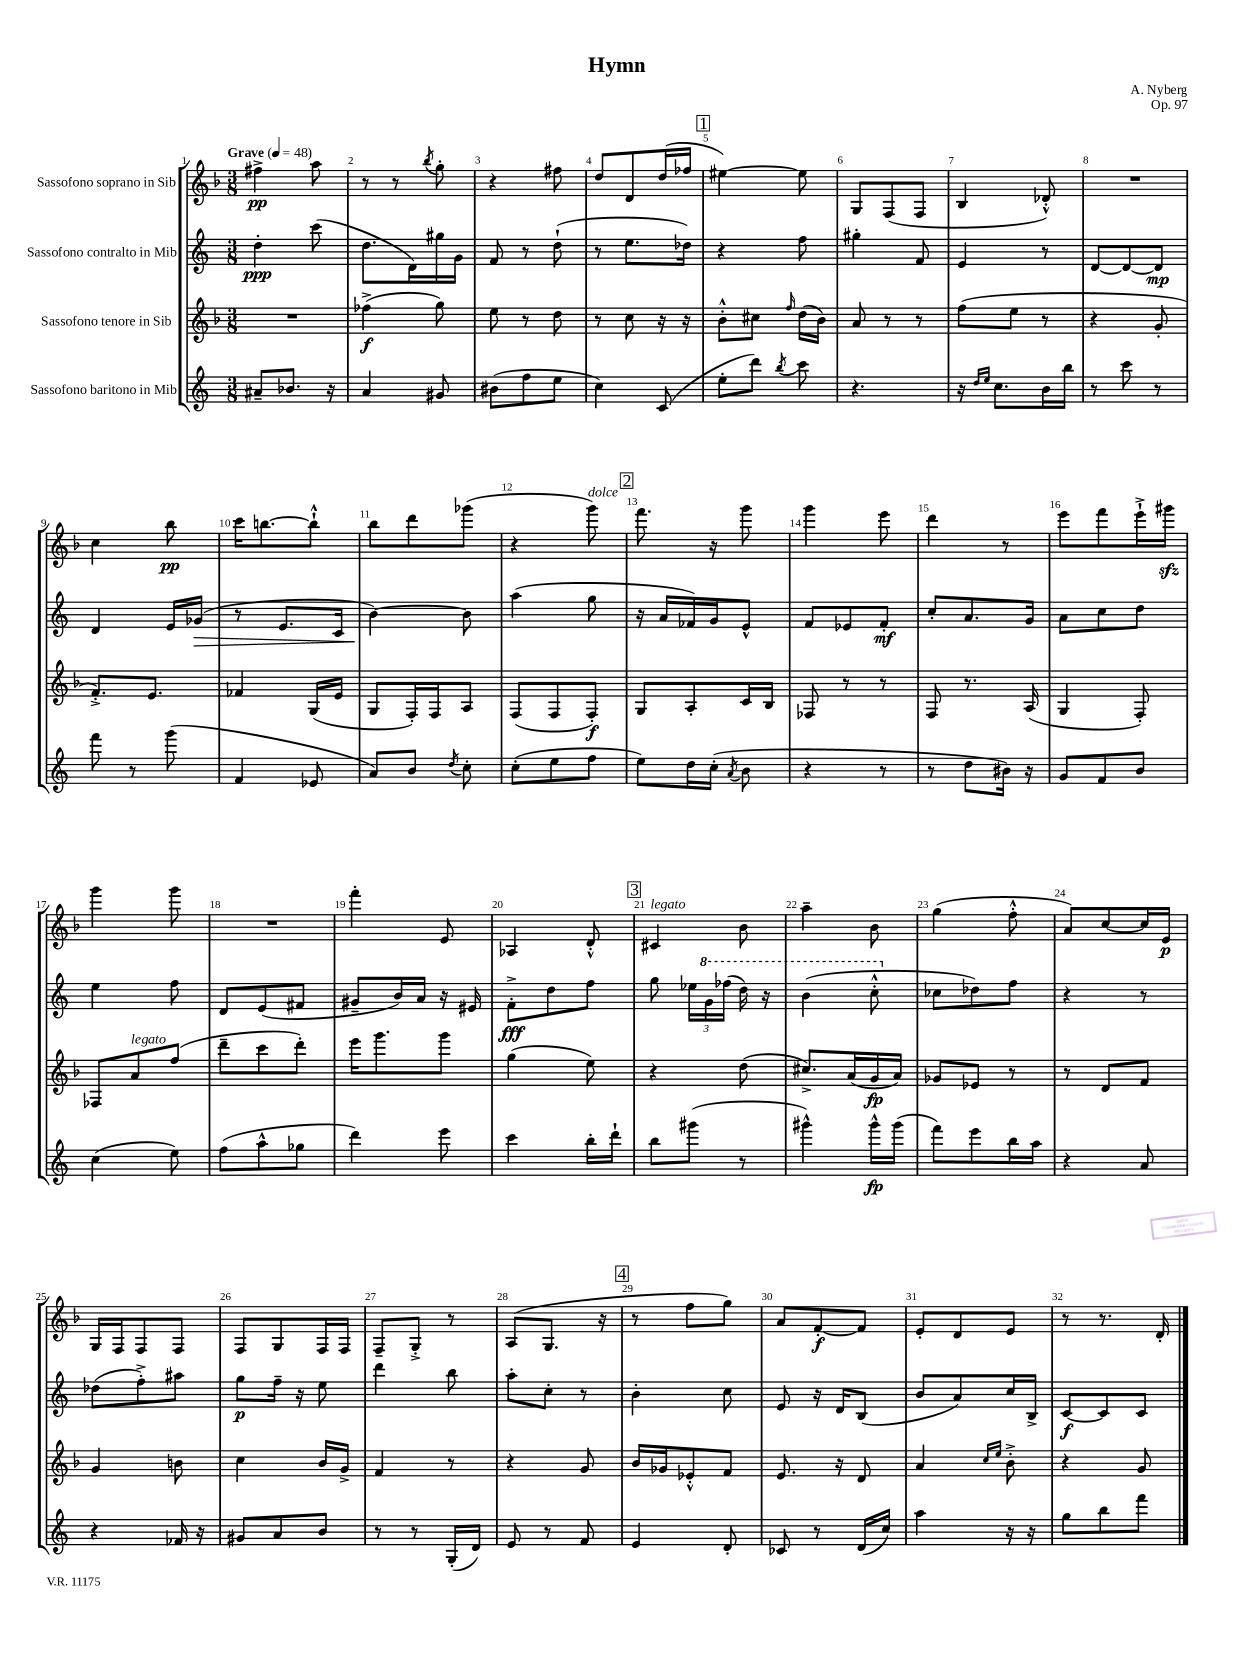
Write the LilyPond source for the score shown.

\header { title = "Hymn" composer = "A. Nyberg" opus = "Op. 97" }
<<
\new StaffGroup <<
\new Staff = "s0" \with { instrumentName = "Sassofono soprano in Sib" } {
    \clef treble \key f \major \numericTimeSignature \time 3/8 \tempo "Grave" 4 = 48
    \autoBeamOff fis''4->\pp a''8 |
    r8 r8 \acciaccatura { bes''8 } g''8-. |
    r4 fis''8 |
    d''8[ d'8 d''16( fes''16] |
    \mark \markup { \box "1" } eis''4~) eis''8 |
    g8[ f8( f8] |
    bes4 des'8-.-^) |
    R4. |
    c''4 bes''8\pp |
    c'''16[ b''8.~ b''8]-!-^ |
    bes''8[ d'''8 ges'''8]( |
    r4 g'''8^\markup { \italic "dolce" }) |
    \mark \markup { \box "2" } f'''8. r16 g'''8 |
    g'''4 e'''8 |
    d'''4 r8 |
    e'''8[ f'''8 e'''16-!-> gis'''16]\sfz |
    g'''4 g'''8 |
    R4. |
    f'''4-. e'8 |
    aes4 d'8-.-^ |
    \mark \markup { \box "3" } cis'4^\markup { \italic "legato" } bes'8 |
    a''4-- bes'8 |
    g''4( f''8-.-^ |
    a'8[) c''8~ c''16 e'16]\p |
    g16[ f16 f8 f8] |
    f8[ g8 f16 f16] |
    f8[-- g8]-.-> r8 |
    a8[( g8.] r16 |
    \mark \markup { \box "4" } r8 f''8[ g''8]) |
    a'8[ f'8~-.\f f'8] |
    e'8[-. d'8 e'8] |
    r8 r8. d'16-. \bar "|." |
}
\new Staff = "s1" \with { instrumentName = "Sassofono contralto in Mib" } {
    \clef treble \key c \major \numericTimeSignature \time 3/8
    \autoBeamOff d''4-.\ppp c'''8( |
    d''8.[ d'16) gis''16 g'16] |
    f'8 r8 d''8-!( |
    r8 e''8.[ des''16]) |
    \mark \markup { \box "1" } r4 f''8 |
    gis''4-. f'8 |
    e'4 r8 |
    d'8[~ d'8~ d'8]\mp |
    d'4 e'16[ ges'16]\>( |
    r8 e'8.[ c'16] |
    b'4~\!) b'8 |
    a''4( g''8 |
    \mark \markup { \box "2" } r16 a'16[ fes'16) g'16 e'8]-^ |
    f'8[ ees'8 f'8]-.\mf |
    c''8[-. a'8. g'16] |
    a'8[ c''8 d''8] |
    e''4 f''8 |
    d'8[ e'8( fis'8] |
    gis'8[-- b'16) a'16] r16 eis'16 |
    f'8[-.->\fff d''8 f''8] |
    \mark \markup { \box "3" } g''8 \tuplet 3/2 { ees''16[ \ottava #1 g''16 fes'''16]( } d'''16) r16 |
    b''4( c'''8-.-^ \ottava #0 |
    ces''8[ des''8) f''8] |
    r4 r8 |
    des''8[( f''8-.->) ais''8] |
    g''8[\p f''16]-- r16 e''8 |
    d'''4 b''8 |
    a''8[-. c''8]-. r8 |
    \mark \markup { \box "4" } b'4-. c''8 |
    e'8 r16 d'16[ b8]( |
    b'8[ a'8) c''16 b16]-> |
    c'8[~\f c'8 c'8] \bar "|." |
}
\new Staff = "s2" \with { instrumentName = "Sassofono tenore in Sib" } {
    \clef treble \key f \major \numericTimeSignature \time 3/8
    \autoBeamOff R4. |
    fes''4->\f( g''8) |
    e''8 r8 d''8 |
    r8 c''8 r16 r16 |
    \mark \markup { \box "1" } bes'8[-.-^ cis''8] \grace { f''16 } d''16[( bes'16]) |
    a'8 r8 r8 |
    f''8[( e''8] r8 |
    r4 g'8-. |
    f'8.[-.->) e'8.] |
    fes'4 g16[( e'16] |
    g8[ f16-.) f16 a8] |
    f8[( f8 f8]-.\f) |
    \mark \markup { \box "2" } g8[ a8-. c'16 bes16] |
    fes8 r8 r8 |
    f8 r8. a16( |
    g4 f8-.) |
    fes8[ a'8^\markup { \italic "legato" } f''8]( |
    d'''8[-- c'''8 d'''8]-.) |
    e'''16[ g'''8. g'''8] |
    g''4( e''8) |
    \mark \markup { \box "3" } r4 d''8( |
    cis''8.[->) a'16( g'16\fp a'16]) |
    ges'8[ ees'8] r8 |
    r8 d'8[ f'8] |
    g'4 b'8 |
    c''4 bes'16[ g'16]-> |
    f'4 r8 |
    r4 g'8 |
    \mark \markup { \box "4" } bes'16[ ges'16 ees'8-.-^ f'8] |
    e'8. r16 d'8 |
    a'4 \grace { c''16[ e''16] } bes'8-.-> |
    r4 g'8 \bar "|." |
}
\new Staff = "s3" \with { instrumentName = "Sassofono baritono in Mib" } {
    \clef treble \key c \major \numericTimeSignature \time 3/8
    \autoBeamOff ais'8[-- bes'8.] r16 |
    a'4 gis'8 |
    bis'8[( f''8 e''8] |
    c''4) c'8( |
    \mark \markup { \box "1" } e''8[-. d'''8]) \acciaccatura { b''8 } c'''8 |
    r4. |
    r16 \grace { d''16[ e''16] } c''8.[ b'16 b''16] |
    r8 c'''8 r8 |
    f'''8 r8 g'''8( |
    f'4 ees'8 |
    a'8[) b'8] \acciaccatura { d''8 } c''8-. |
    c''8[-.( e''8 f''8] |
    \mark \markup { \box "2" } e''8[) d''16 c''16]-.( \acciaccatura { a'8 } b'8 |
    r4 r8 |
    r8 d''8[ bis'16]) r16 |
    g'8[ f'8 b'8] |
    c''4( e''8) |
    f''8[( a''8-^ ges''8] |
    d'''4) e'''8 |
    c'''4 b''16[-. d'''16]-! |
    \mark \markup { \box "3" } b''8[ gis'''8]( r8 |
    gis'''4-^) gis'''16[-^\fp gis'''16]( |
    f'''8[) e'''8 b''16 a''16] |
    r4 a'8 |
    r4 fes'16 r16 |
    gis'8[ a'8 b'8] |
    r8 r8 g16[-.( d'16]) |
    e'8 r8 f'8 |
    \mark \markup { \box "4" } e'4 d'8-. |
    ces'8 r8 d'16[( c''16]) |
    a''4 r16 r16 |
    g''8[ b''8 f'''8] \bar "|." |
}
>>
>>
\layout { \context { \Score \override BarNumber.break-visibility = ##(#f #t #t) barNumberVisibility = #all-bar-numbers-visible } }
